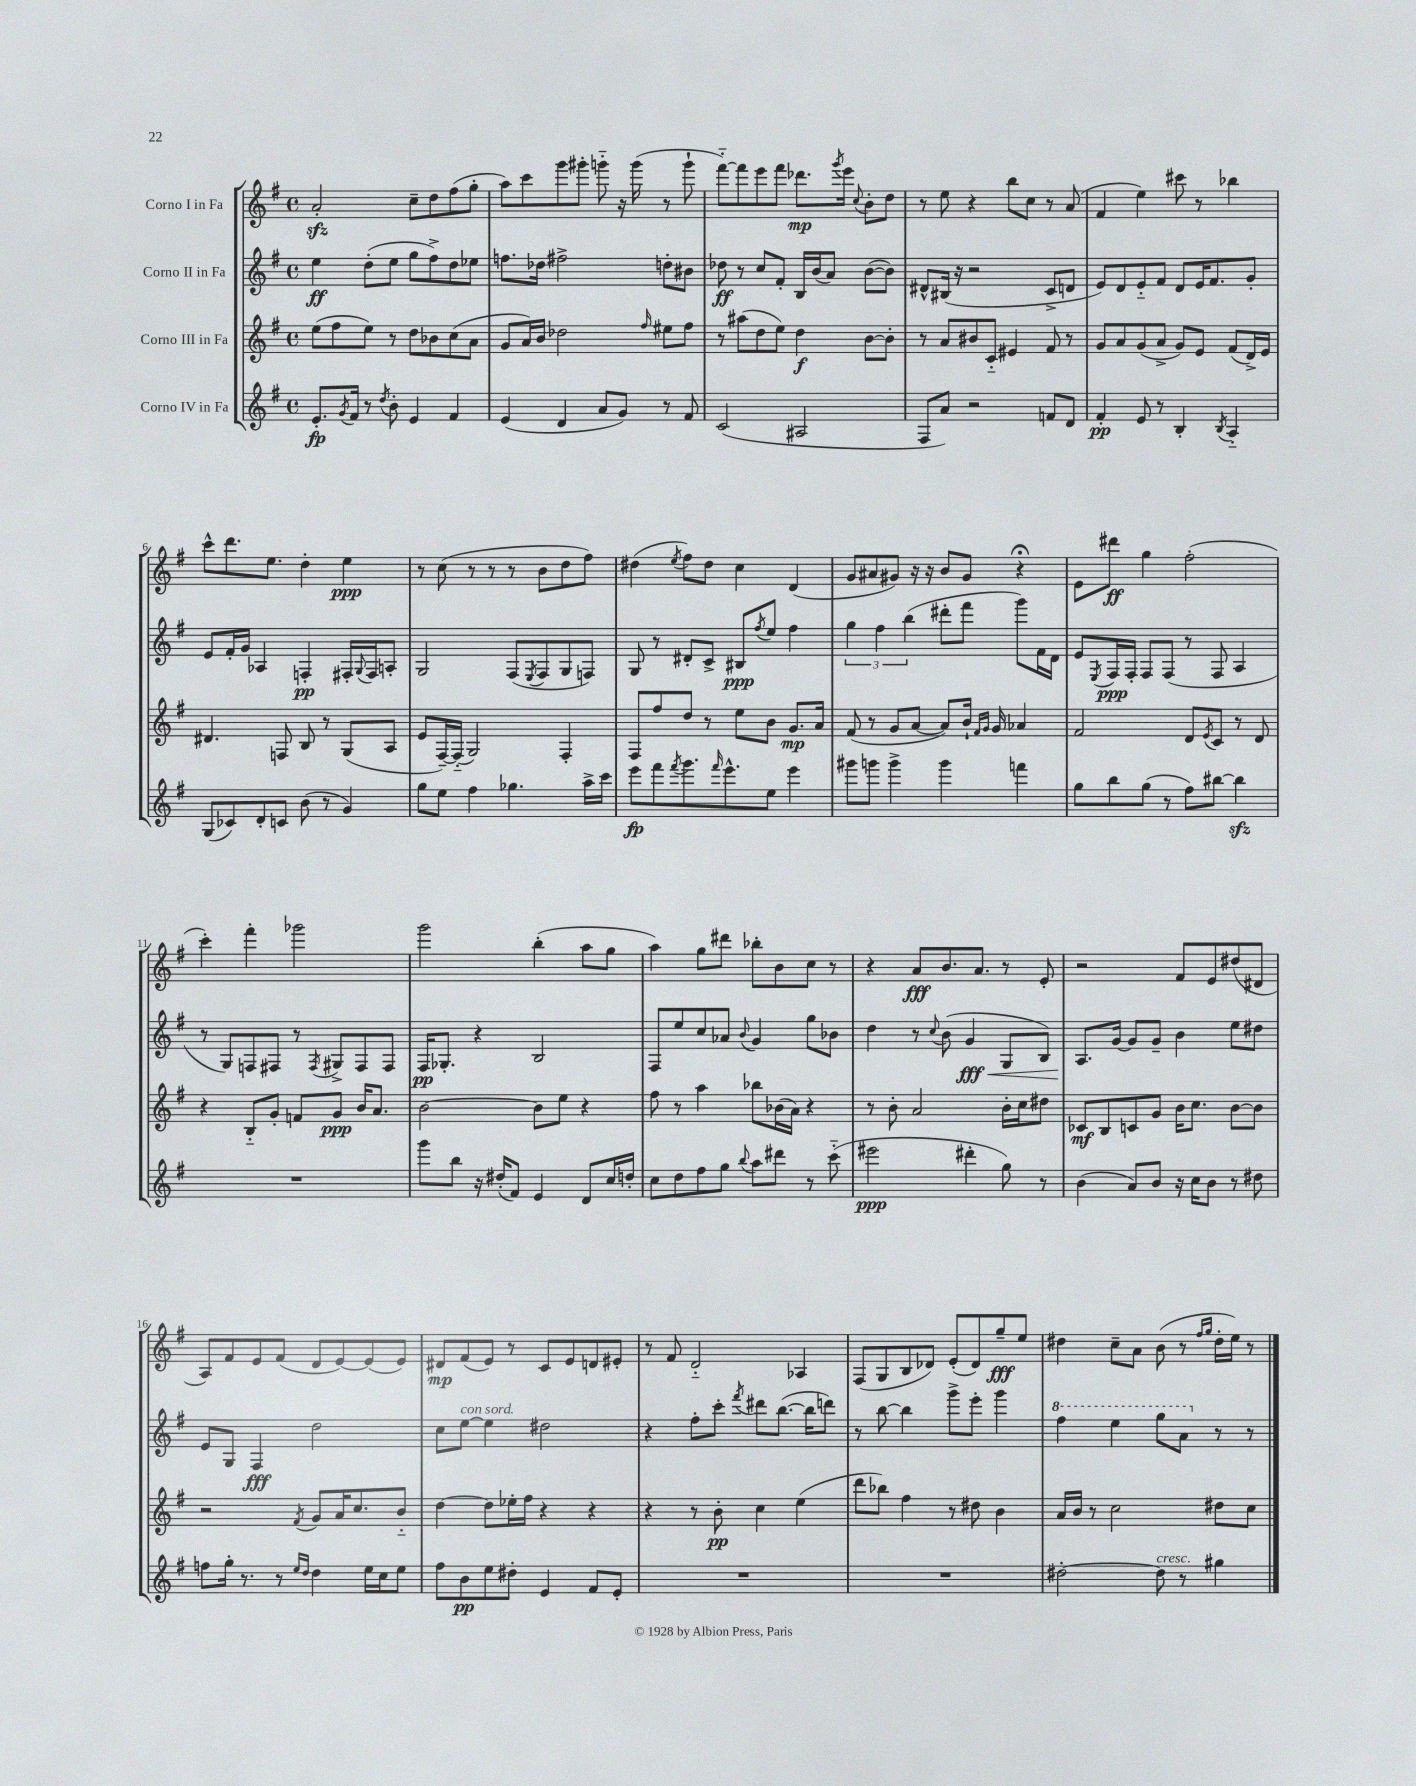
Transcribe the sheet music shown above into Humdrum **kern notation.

**kern	**dynam	**kern	**dynam	**kern	**dynam	**kern	**dynam
*part4	*part4	*part3	*part3	*part2	*part2	*part1	*part1
*staff4	*staff4	*staff3	*staff3	*staff2	*staff2	*staff1	*staff1
*I"Corno IV in Fa	*	*I"Corno III in Fa	*	*I"Corno II in Fa	*	*I"Corno I in Fa	*
*clefG2	*	*clefG2	*	*clefG2	*	*clefG2	*
*k[f#]	*	*k[f#]	*	*k[f#]	*	*k[f#]	*
*M4/4	*	*M4/4	*	*M4/4	*	*M4/4	*
*met(c)	*	*met(c)	*	*met(c)	*	*met(c)	*
=1	=1	=1	=1	=1	=1	=1	=1
8.e'/L	fp	(8ee\L	.	4ee\	ff	2azz'/	.
.	.	8ff#\	.	.	.	.	.
8qg/	.	.	.	.	.	.	.
16f#/Jk	.	.	.	.	.	.	.
8r	.	8ee\J)	.	(8dd'\L	.	.	.
8qdd/	.	.	.	.	.	.	.
8b'\	.	8r	.	8ee\J	.	.	.
4e/	.	8dd\L	.	8gg\L	.	8cc~\L	.
.	.	8b-X\	.	8ff#^\)	.	8dd\	.
4f#/	.	(8cc\	.	8dd\	.	(8ff#\	.
.	.	8a\J	.	8ee-X\J	.	8gg'\J	.
=2	=2	=2	=2	=2	=2	=2	=2
(4e/	.	8g/L	.	8.ffn\L	.	8aa\L)	.
.	.	16a/L)	.	.	.	8ccc\	.
.	.	16b/JJ	.	16dd-X\Jk	.	.	.
4d/	.	2dd-X\	.	2ff#X^\	.	8ggg\	.
.	.	.	.	.	.	8ggg#X'\J	.
8a/L	.	.	.	.	.	8gggn\	.
8g/J)	.	.	.	.	.	16r	.
.	.	.	.	.	.	(16ggg\	.
.	.	16qqff#/	.	.	.	.	.
8r	.	8ee#X\L	.	8ddn'\L	.	8r	.
8f#/	.	8ff#\J	.	8b#X\J	.	8ggg`\	.
=3	=3	=3	=3	=3	=3	=3	=3
(2c/	.	8r	.	8dd-X\	ff	[8fff#\L)	.
.	.	(8aa#X\L	.	8r	.	8fff#\]	.
.	.	8dd\	.	8cc/L	.	8eee\	.
.	.	8ee\J)	.	8f#'/J	.	8fff#\J	.
2A#X/	.	4dd\	f	16B/LL	.	8.ddd-X\L	mp
.	.	.	.	(16b/J	.	.	.
.	.	.	.	8a/J)	.	.	.
.	.	.	.	.	.	8qggg/	.
.	.	.	.	.	.	16eee\Jk	.
.	.	.	.	.	.	8qqcc/	.
.	.	[8b\L	.	([8b\L	.	8b'\L	.
.	.	8b'\J]	.	8b\J])	.	8dd\J	.
=4	=4	=4	=4	=4	=4	=4	=4
8F#/L	.	8r	.	8d#X^^/L	.	8r	.
8a/J)	.	8a/L	.	(16B#X/Jk	.	8ee\	.
.	.	.	.	16r	.	.	.
2r	.	8b#X/	.	2r	.	4r	.
.	.	8c/J	.	.	.	.	.
.	.	4e#X/	.	.	.	8bb\L	.
.	.	.	.	.	.	8cc\J	.
8fn/L	.	8f#/	.	8c^/L	.	8r	.
8d/J	.	8r	.	8dn/J	.	(8a/	.
=5	=5	=5	=5	=5	=5	=5	=5
4f#'/	pp	8g/L	.	8e/L)	.	4f#/	.
.	.	8a/	.	8d/	.	.	.
8e/	.	(8g/	.	8e/	.	4ee\)	.
8r	.	8a^/J	.	8f#/J	.	.	.
4B'/	.	8g/L)	.	8d/L	.	8ccc#X\	.
.	.	8e/J	.	16e/K	.	8r	.
.	.	.	.	8.f#/	.	.	.
8qB/	.	.	.	.	.	.	.
4A/	.	(8f#/L	.	.	.	4bb-X\	.
.	.	16d^/L)	.	8g'/J	.	.	.
.	.	16e/JJ	.	.	.	.	.
!!LO:LB:g=z
=6	=6	=6	=6	=6	=6	=6	=6
(8G/L	.	4.d#X/	.	8e/L	.	8ccc^^\L	.
8c-X/)	.	.	.	16f#'/L	.	8.ddd\	.
.	.	.	.	16g/JJ	.	.	.
8d'/	.	.	.	4A-X/	.	.	.
.	.	.	.	.	.	8.ee\J	.
8cn/J	.	8Fn/	.	.	.	.	.
(8b\	.	8B/	.	4Fn'/	pp	4dd'\	.
8r	.	8r	.	.	.	.	.
4g/)	.	(8G/L	.	16F#X'/LL	.	4ee\	ppp
.	.	.	.	8qqG/	.	.	.
.	.	.	.	16F#/J	.	.	.
.	.	8A/J	.	8An'/J	.	.	.
=7	=7	=7	=7	=7	=7	=7	=7
8gg\L	.	8e/L	.	2G/	.	8r	.
8ee\J	.	[16F#~/L)	.	.	.	(8cc\	.
.	.	(16F#/JJ]	.	.	.	.	.
4ff#\	.	2G/)	.	.	.	8r	.
.	.	.	.	.	.	8r	.
4.gg-X\	.	.	.	(8F#/L	.	8r	.
.	.	.	.	8qE/	.	.	.
.	.	.	.	8F#/	.	8b\L	.
.	.	4F#'/	.	8G/	.	8dd\	.
16aa^\LL	.	.	.	8Fn/J)	.	8ff#\J)	.
16ccc\JJ	.	.	.	.	.	.	.
=8	=8	=8	=8	=8	=8	=8	=8
8eee\L	fp	8F#/L	.	8G/	.	(4dd#X\	.
8fff#\	.	8ff#/	.	8r	.	.	.
8qfff#/	.	.	.	.	.	8qee/	.
8.ggg\	.	8dd/J	.	8d#X'/L	.	8ff#\L)	.
.	.	8r	.	8c^/J	.	8dd#\J	.
16qqfff#/	.	.	.	.	.	.	.
8.eee^^\	.	.	.	.	.	.	.
.	.	8ee\L	.	8B#X/L	ppp	4cc\	.
.	.	.	.	8qff#/	.	.	.
8ee\J	.	8b\J	.	8ee/J	.	.	.
4eee\	.	8.g/L	mp	4ff#\	.	(4d/	.
.	.	16a/Jk	.	.	.	.	.
=9	=9	=9	=9	=9	=9	=9	=9
8ggg#X\L	.	(8f#/	.	6gg\	.	8g/L	.
8gggn\J	.	8r	.	.	.	8a#X/	.
.	.	.	.	6ff#\	.	.	.
4ggg^\	.	8g/L	.	.	.	8g#X/J)	.
.	.	.	.	(6bb\	.	.	.
.	.	[8a/J	.	.	.	16r	.
.	.	.	.	.	.	16r	.
4ggg\	.	8a/L])	.	8ddd#X'\L	.	8b/L	.
.	.	16b`/Jk	.	8fff#\J	.	8g#/J	.
.	.	16qqf#/LL	.	.	.	.	.
.	.	16qqg/JJ	.	.	.	.	.
.	.	16g/	.	.	.	.	.
4fffn\	.	4a-X/	.	8ggg\L)	.	4r;<	.
.	.	.	.	16f#\L	.	.	.
.	.	.	.	16d\JJ	.	.	.
=10	=10	=10	=10	=10	=10	=10	=10
8gg\L	.	2f#/	.	8e/L	.	8e\L	.
.	.	.	.	8qE/	.	.	.
8bb\	.	.	.	16F#/L	ppp	8ddd#X\J	ff
.	.	.	.	16F#'/JJ	.	.	.
(8gg\J	.	.	.	8F#/L	.	4gg\	.
8r	.	.	.	(8F#/J	.	.	.
8ff#\L)	.	8d/L	.	8r	.	(2ff#'\	.
.	.	8qe/	.	.	.	.	.
[8bb#X\J	.	8c/J	.	8F#/	.	.	.
4bb#zz\]	.	8r	.	4A/	.	.	.
.	.	8d/	.	.	.	.	.
!!LO:LB:g=z
=11	=11	=11	=11	=11	=11	=11	=11
1r	.	4r	.	8r	.	4ccc'\)	.
.	.	.	.	8G/L)	.	.	.
.	.	8B/L	.	8Fn/	.	4fff#'\	.
.	.	8g'/J	.	8F#X/J	.	.	.
.	.	8fn/L	.	8r	.	2ggg-X\	.
.	.	.	.	8qF#/	.	.	.
.	.	8g/J	ppp	8G#X^/L	.	.	.
.	.	16b/KL	.	8F#/	.	.	.
.	.	8.a/J	.	.	.	.	.
.	.	.	.	8F#/J	.	.	.
=12	=12	=12	=12	=12	=12	=12	=12
8ggg\L	.	[2b\	.	16F#/KL	pp	2ggg\	.
.	.	.	.	8.G-X'/J	.	.	.
8bb\J	.	.	.	.	.	.	.
16r	.	.	.	4r	.	.	.
(16dd#X'/KL	.	.	.	.	.	.	.
8f#/J)	.	.	.	.	.	.	.
4e/	.	8b\L]	.	2B/	.	(4bb'\	.
.	.	8ee\J	.	.	.	.	.
8d/L	.	4r	.	.	.	8aa\L	.
16cc/L	.	.	.	.	.	8gg\J	.
16ddn'/JJ	.	.	.	.	.	.	.
=13	=13	=13	=13	=13	=13	=13	=13
8cc\L	.	8ff#\	.	8F#/L	.	4aa\)	.
8dd\	.	8r	.	8ee/	.	.	.
8ff#\	.	4aa\	.	8cc/	.	8gg\L	.
8gg\J	.	.	.	8a-X/J	.	8ddd#X\J	.
8qqbb/	.	.	.	8qqb/	.	.	.
8aa\L	.	8bb-X\L	.	4g/	.	8bb-X'\L	.
8ddd#X\J	.	(16b-X\L	.	.	.	8b\	.
.	.	16a\JJ)	.	.	.	.	.
8r	.	4r	.	8gg\L	.	8cc\J	.
(8ccc\	.	.	.	8b-X\J	.	8r	.
=14	=14	=14	=14	=14	=14	=14	=14
2eee#X\	ppp	8r	.	4dd\	.	4r	.
.	.	8b'\	.	.	.	.	.
.	.	2a/	.	8r	.	8a/L	fff
.	.	.	.	8qqcc/	.	.	.
.	.	.	.	(8b\	.	8.b/	.
!	!	!	!	!	!LO:HP:b	!	!
4ddd#X'\	.	.	.	4g/	< fff	.	.
.	.	.	.	.	.	8.a/J	.
8gg\)	.	16b'\LL	.	8G/L	.	8r	.
.	.	16cc\J	.	.	.	.	.
8r	.	8dd#X\J	.	8B/J)	.	8e'/	.
=15	=15	=15	=15	=15	=15	=15	=15
(4b\	.	8c-X/L	mf	8.A/L	.	2r	.
.	.	8B/	.	.	.	.	.
.	.	.	.	[16g/Jk	[	.	.
8a/L)	.	8cn/	.	8g/L]	.	.	.
8b/J	.	8g/J	.	8g~/J	.	.	.
16r	.	16b\KL	.	4b\	.	8f#/L	.
16cc\KL	.	8.cc\J	.	.	.	.	.
8b\J	.	.	.	.	.	8e/	.
8r	.	[8b\L	.	8ee\L	.	(8dd#X/	.
8dd#X\	.	8b\J]	.	8dd#X\J	.	8d#X/J	.
!!LO:LB:g=z
=16	=16	=16	=16	=16	=16	=16	=16
8ffn\L	.	2r	.	8e/L	.	8A/L)	.
16gg'\Jk	.	.	.	8G/J	.	8f#/	.
8.r	.	.	.	.	.	.	.
.	.	.	.	4F#/	fff	8e/	.
8r	.	.	.	.	.	(8f#/J	.
16qqee/LL	.	.	.	.	.	.	.
16qqdd/JJ	.	8qf#/	.	.	.	.	.
4dd\	.	8g/L	.	2dd\	.	8d/L	.
.	.	16a/K	.	.	.	[8e/)	.
.	.	8.cc/	.	.	.	.	.
16ee\LL	.	.	.	.	.	(8e/]	.
16cc\J	.	.	.	.	.	.	.
8ee\J	.	8b/J	.	.	.	8e/J)	.
=17	=17	=17	=17	=17	=17	=17	=17
8ff#\L	.	[4dd\	.	8cc\L	.	8d#X/L	mp
!	!	!	!	!LO:TX:a:i:t=con sord.	!	!	!
8b\	pp	.	.	[8ee\J	.	(8f#/	.
8ee\	.	8dd\L]	.	4ee\]	.	8e/J)	.
8dd#X'\J	.	16ee-X'\L	.	.	.	8r	.
.	.	16ff#\JJ	.	.	.	.	.
4e/	.	4r	.	2dd#X\	.	8c/L	.
.	.	.	.	.	.	8e/	.
8f#/L	.	4r	.	.	.	8dn/	.
8e'/J	.	.	.	.	.	8e#X'/J	.
=18	=18	=18	=18	=18	=18	=18	=18
1r	.	4r	.	4r	.	8r	.
.	.	.	.	.	.	8f#/	.
.	.	8r	.	8ff#'\L	.	2d/	.
.	.	8b'\	pp	8ccc'\J	.	.	.
.	.	.	.	8qfff#/	.	.	.
.	.	4cc\	.	8ddd#X\L	.	.	.
.	.	.	.	([8.bb\J	.	.	.
.	.	(4ee\	.	.	.	4A-X/	.
.	.	.	.	16bb\KL]	.	.	.
.	.	.	.	8dddn\J)	.	.	.
=19	=19	=19	=19	=19	=19	=19	=19
1r	.	8ddd\L	.	8r	.	(8F#/L	.
.	.	8bb-X\J)	.	[8bb\	.	8G/	.
.	.	4ff#\	.	4bb\]	.	8B/	.
.	.	.	.	.	.	8d-X/J)	.
.	.	8r	.	8ggg^\L	.	(8e'/L	.
.	.	8dd#X\	.	8eee'\J	.	8d-/)	.
.	.	4b\	.	4ggg\	.	8gg~/	fff
.	.	.	.	.	.	8ee/J	.
=20	=20	=20	=20	=20	=20	=20	=20
*	*	*	*	*8va	*	*	*
[2dd#X'\	.	16a/LL	.	4fff#\	.	4dd#X\	.
.	.	16b/JJ	.	.	.	.	.
.	.	8r	.	.	.	.	.
.	.	2cc\	.	4eee\	.	8cc~\L	.
.	.	.	.	.	.	8a\J	.
!LO:TX:a:i:t=cresc.	!	!	!	!	!	!	!
8dd#\]	.	.	.	8ggg\L	.	(8b\	.
8r	.	.	.	8aa\J	.	8r	.
.	.	.	.	.	.	16qqff#/LL	.
.	.	.	.	.	.	16qqgg/JJ	.
*	*	*	*	*X8va	*	*	*
4gg#X\	.	8dd#X\L	.	8r	.	16dd#'\LL	.
.	.	.	.	.	.	16ee\JJ)	.
.	.	8cc\J	.	8r	.	8r	.
==	==	==	==	==	==	==	==
*-	*-	*-	*-	*-	*-	*-	*-
